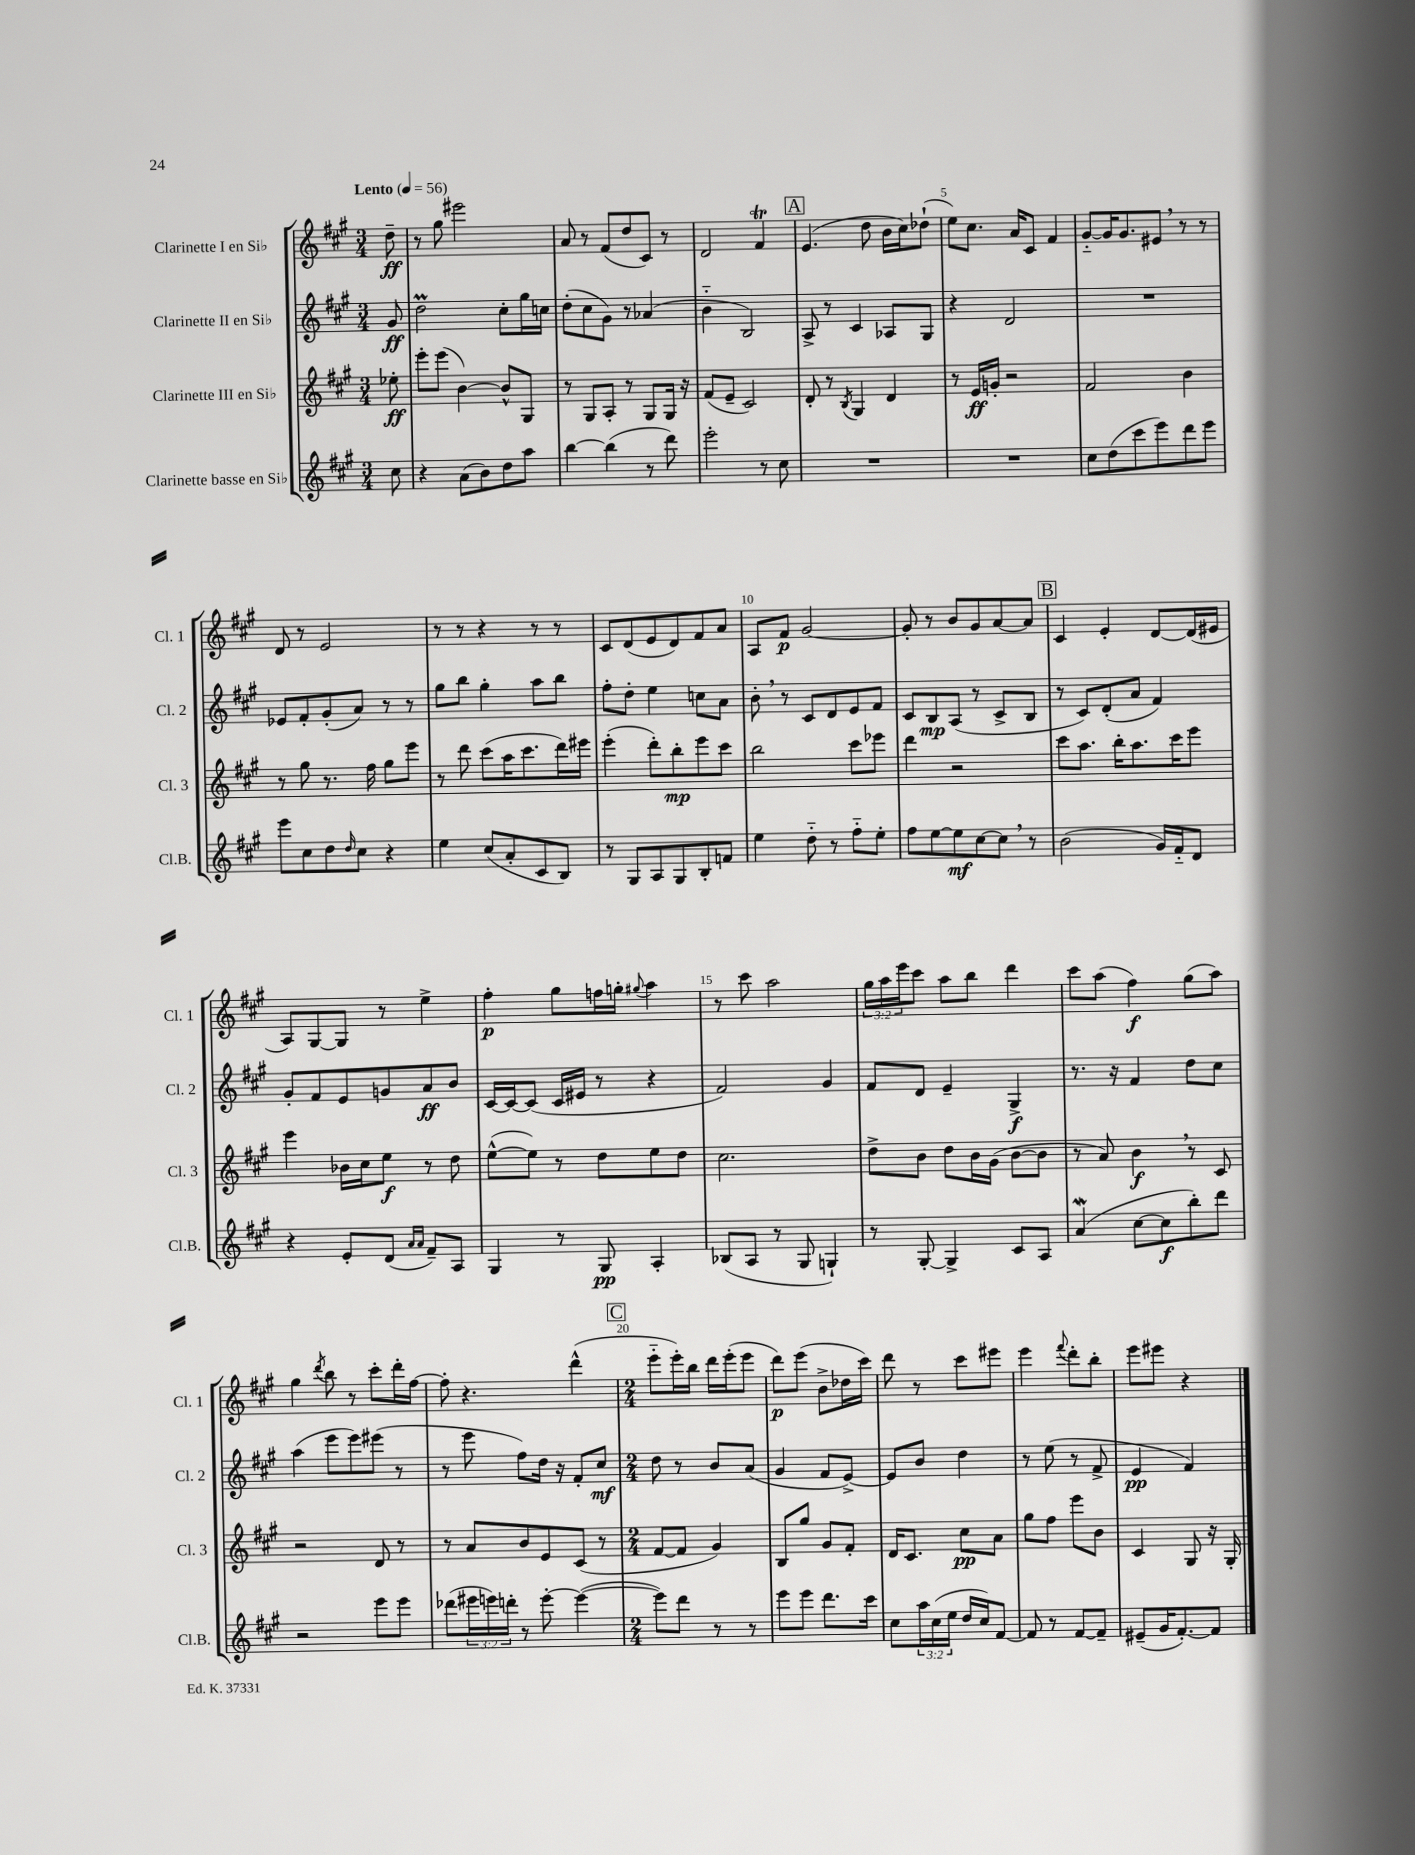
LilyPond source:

<<
\new StaffGroup <<
\new Staff = "s0" \with { instrumentName = "Clarinette I en Sib" shortInstrumentName = "Cl. 1" } {
    \clef treble \key a \major \numericTimeSignature \time 3/4 \override Staff.TupletNumber.text = #tuplet-number::calc-fraction-text \partial 8 \tempo "Lento" 4 = 56
    d''8--\ff |
    r8 gis''8 eis'''2 |
    a'8 r8 fis'8( d''8 cis'8) r8 |
    d'2 fis'4\trill |
    \mark \markup { \box "A" } e'4.( d''8 b'16 cis''16) des''8-!( |
    e''8) cis''8. a'16 cis'8 fis'4 |
    gis'8~-_ gis'16 gis'8. eis'8 \breathe r8 r8 |
    d'8 r8 e'2 |
    r8 r8 r4 r8 r8 |
    cis'8 d'8( e'8 d'8) fis'8 a'8 |
    a8 fis'8\p gis'2~ |
    gis'8-. r8 b'8 gis'8 a'8~ a'8 |
    \mark \markup { \box "B" } cis'4 e'4-. d'8~ d'16( eis'16 |
    a8) gis8~ gis8 r8 e''4-> |
    fis''4-.\p gis''8 f''16 g''16-. \appoggiatura { gis''8 } a''4 |
    r8 cis'''8 a''2 |
    \tuplet 3/2 { gis''16 a''16 e'''16 } cis'''8 a''8 b''8 d'''4 |
    cis'''8 a''8( fis''4\f) gis''8( a''8) |
    gis''4 \acciaccatura { d'''8 } b''8 r8 cis'''8-. d'''16-. fis''16~ |
    fis''8-. r4. d'''4-^( |
    \mark \markup { \box "C" } \numericTimeSignature \time 2/4 e'''8-_ e'''16-.) b''16 d'''16 e'''16-.( e'''8 |
    d'''8\p) e'''8( b'8-> des''16 cis'''16) |
    d'''8 r8 cis'''8 eis'''8 |
    e'''4 \appoggiatura { fis'''8 } d'''8-. b''8-. |
    e'''8 eis'''8 r4 \bar "|." |
}
\new Staff = "s1" \with { instrumentName = "Clarinette II en Sib" shortInstrumentName = "Cl. 2" } {
    \clef treble \key a \major \numericTimeSignature \time 3/4 \partial 8
    gis'8\ff |
    d''2\prall cis''8-. gis''16 c''16 |
    d''8-.( cis''8 gis'8) r8 aes'4( |
    b'4-_ b2) |
    \mark \markup { \box "A" } a8-> r8 cis'4 aes8 gis8 |
    r4 d'2 |
    R2. |
    ees'8 fis'8-. gis'8-.( a'8) r8 r8 |
    gis''8 b''8 gis''4-. a''8 b''8 |
    fis''8-. d''8-. e''4 c''8 a'8 |
    b'8-. \breathe r8 cis'8 d'8 e'8 fis'8 |
    cis'8 b8\mp a8( r8 cis'8-> b8 |
    \mark \markup { \box "B" } r8 cis'8) d'8-.( a'8 fis'4) |
    gis'8-. fis'8 e'8 g'8 a'8\ff b'8 |
    cis'16~ cis'16~ cis'8( cis'16 eis'16 r8 r4 |
    fis'2) gis'4 |
    fis'8 d'8 e'4-- gis4->\f |
    r8. r16 fis'4 d''8 cis''8 |
    a''4( e'''8 e'''8) eis'''8( r8 |
    r8 e'''8 fis''8) d''16 r16 fis'8-. cis''8\mf |
    \mark \markup { \box "C" } \numericTimeSignature \time 2/4 d''8 r8 b'8 a'8( |
    gis'4 fis'8 e'8~->) |
    e'8 b'8 d''4 |
    r8 e''8( r8 fis'8-> |
    e'4\pp fis'4) \bar "|." |
}
\new Staff = "s2" \with { instrumentName = "Clarinette III en Sib" shortInstrumentName = "Cl. 3" } {
    \clef treble \key a \major \numericTimeSignature \time 3/4 \partial 8
    ees''8-.\ff |
    e'''8-. e'''8( b'4~) b'8-^ gis8 |
    r8 gis8 a8-. r8 gis8 gis16 r16 |
    fis'8( e'8-- cis'2) |
    \mark \markup { \box "A" } d'8-. r8 \acciaccatura { b8 } gis4 d'4 |
    r8 e'16\ff g'16-. r2 |
    fis'2 b'4 |
    r8 gis''8 r8. fis''16 gis''8 e'''8 |
    r8 d'''8 cis'''8( a''16 cis'''8. d'''16) eis'''16 |
    e'''4-.( d'''8-.) b''8-.\mp e'''8 cis'''8 |
    b''2 cis'''8 ees'''8 |
    d'''4 r2 |
    \mark \markup { \box "B" } cis'''8 a''8. b''16-. a''8. cis'''16 e'''8 |
    e'''4 bes'16 cis''16 e''8\f r8 d''8 |
    e''8~-^( e''8) r8 d''8 e''8 d''8 |
    cis''2. |
    d''8-> b'8 d''8 b'16 gis'16( b'8~ b'8 |
    r8 a'8) b'4\f \breathe r8 cis'8 |
    r2 d'8 r8 |
    r8 a'8 b'8 e'8 cis'8( r8 |
    \mark \markup { \box "C" } \numericTimeSignature \time 2/4 fis'8~ fis'8 gis'4) |
    b8 gis''8 gis'8 fis'8-. |
    d'16 cis'8. cis''8\pp a'8 |
    gis''8 fis''8 e'''8 b'8 |
    cis'4 gis8 r16 gis16-. \bar "|." |
}
\new Staff = "s3" \with { instrumentName = "Clarinette basse en Sib" shortInstrumentName = "Cl.B." } {
    \clef treble \key a \major \numericTimeSignature \time 3/4 \override Staff.TupletNumber.text = #tuplet-number::calc-fraction-text \partial 8
    cis''8 |
    r4 a'8( b'8) d''8 a''8 |
    b''4~ b''4( r8 d'''8) |
    e'''2-. r8 cis''8 |
    \mark \markup { \box "A" } R2. |
    R2. |
    cis''8 d''8( cis'''8 e'''8) d'''8 e'''8 |
    e'''8 cis''8 d''8 \grace { d''16 } cis''8 r4 |
    e''4 cis''8( a'8-. cis'8 b8) |
    r8 gis8 a8 gis8 b8-. f'8 |
    e''4 d''8-_ r8 fis''8-_ e''8-. |
    fis''8 e''8~ e''8\mf cis''8~ cis''8 \breathe r8 |
    \mark \markup { \box "B" } b'2( gis'16) fis'16-_ d'8 |
    r4 e'8-. d'8( \grace { a'16 a'16 } fis'8--) a8 |
    gis4 r8 gis8\pp a4-. |
    bes8( a8 r8 gis8 g4-!) |
    r8 gis8~-. gis4-> cis'8 a8 |
    a'4\mordent( cis''8~ cis''8\f b''8-.) d'''8 |
    r2 e'''8 e'''8 |
    des'''8( \tuplet 3/2 { eis'''16 e'''16) d'''16-. } r8 e'''8~-. e'''4~( |
    \mark \markup { \box "C" } \numericTimeSignature \time 2/4 e'''8) d'''8 r8 r8 |
    e'''8 e'''8 d'''8. cis'''16 |
    cis''8 \tuplet 3/2 { a''16 cis''16( e''16 } d''16 cis''16) fis'8~ |
    fis'8 r8 fis'8~ fis'8-- |
    eis'8--( gis'16 fis'8.~-.) fis'8 \bar "|." |
}
>>
>>
\layout { \context { \Score \override BarNumber.break-visibility = ##(#f #t #t) barNumberVisibility = #(every-nth-bar-number-visible 5) } }
